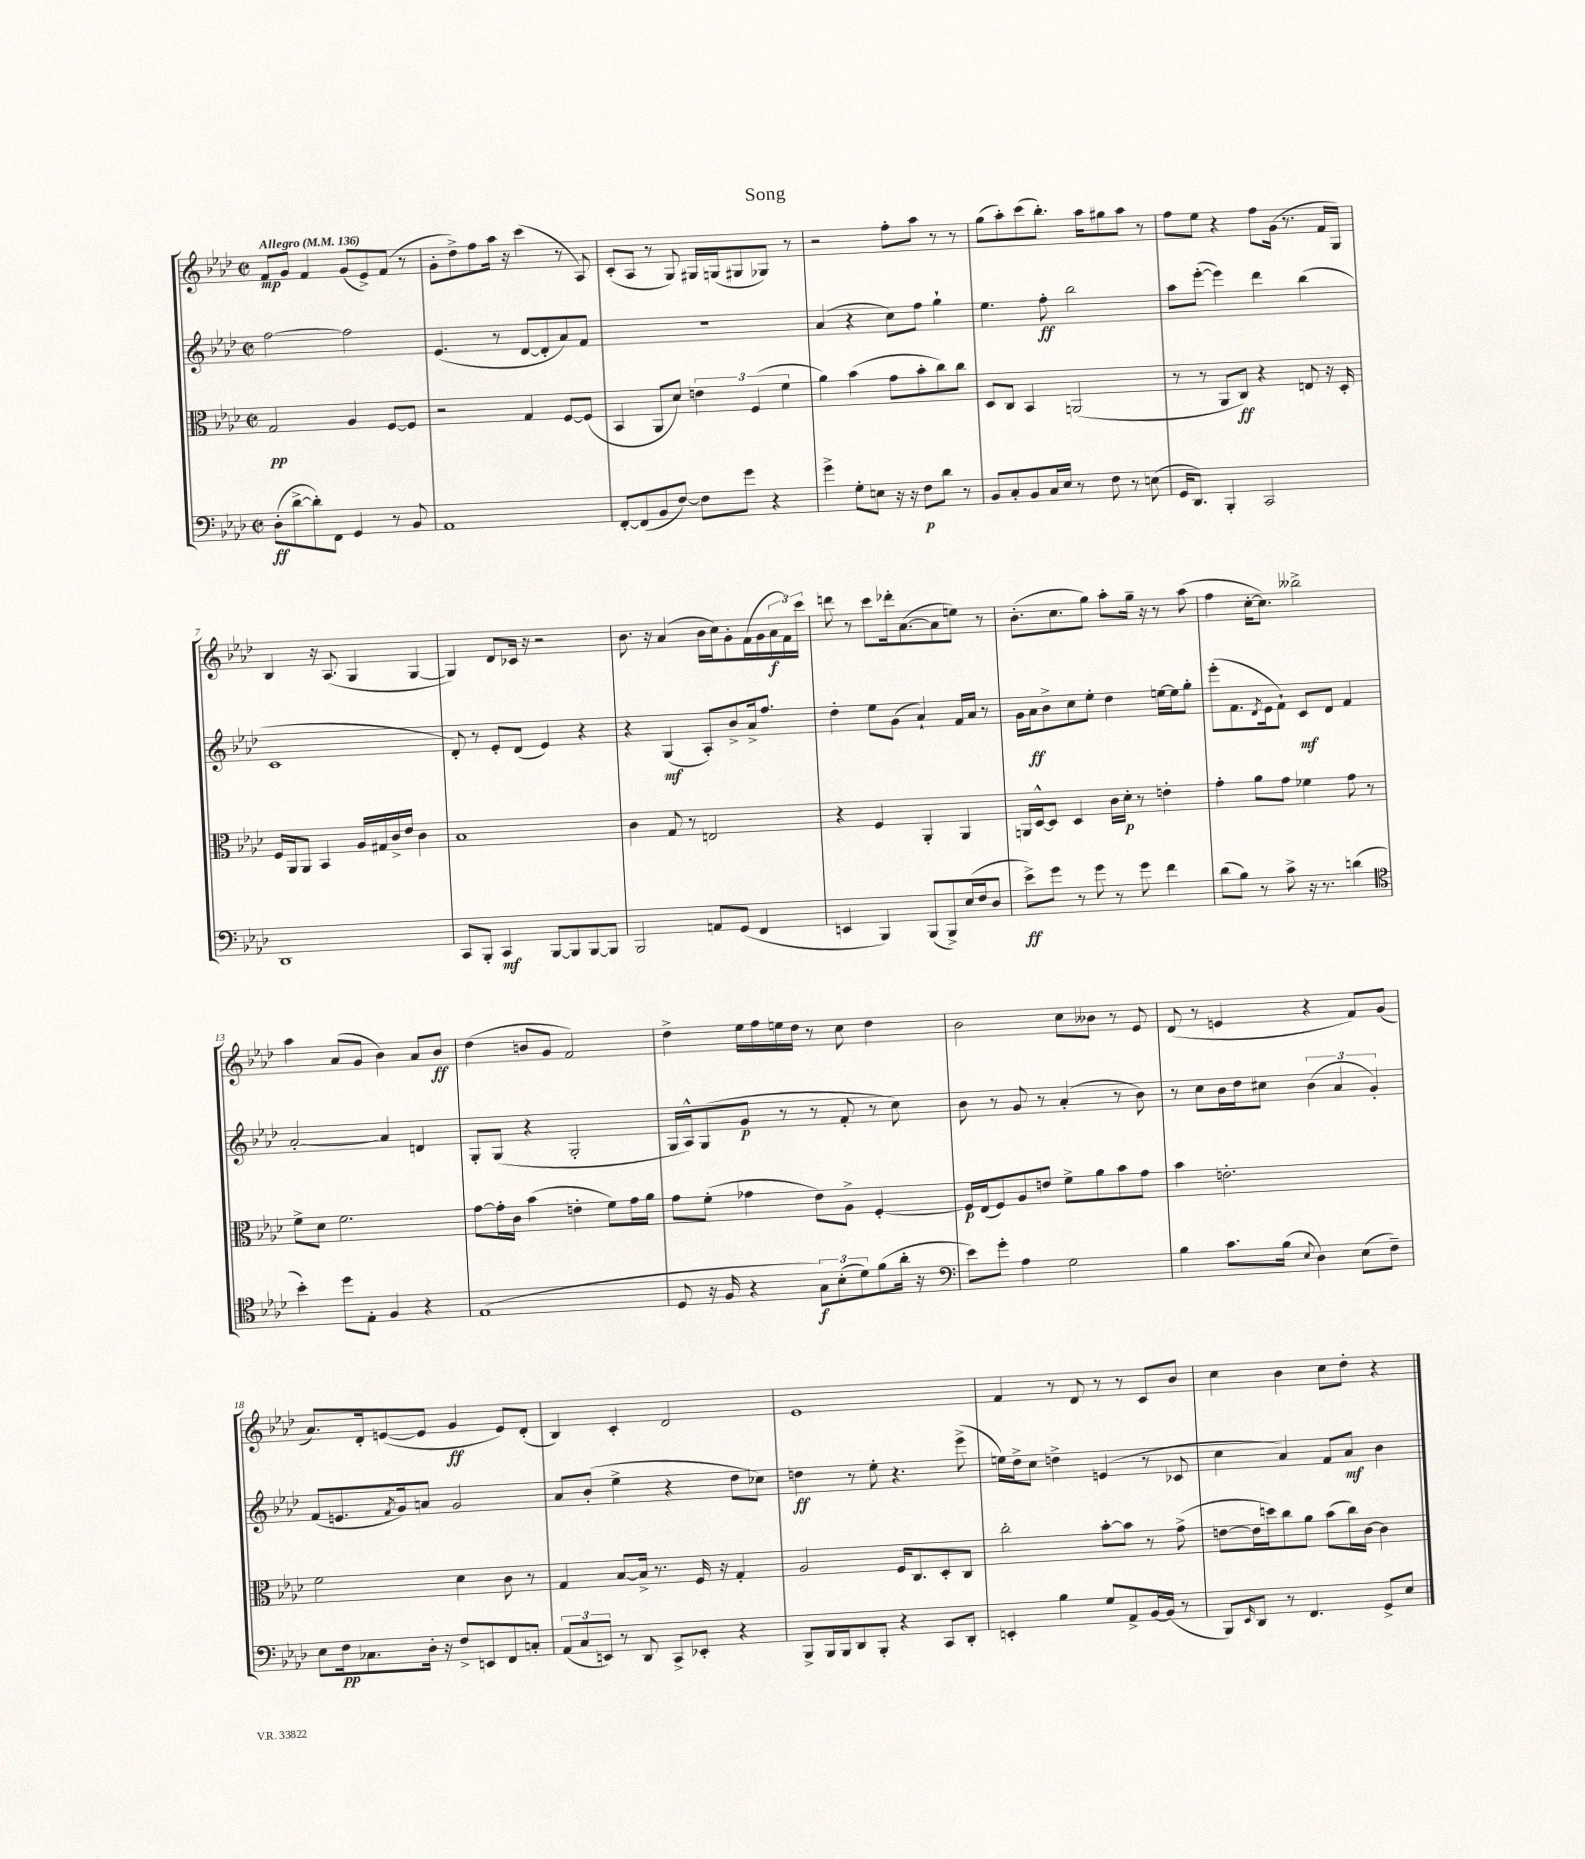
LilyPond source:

\header { title = "Song" }
<<
\new StaffGroup <<
\new Staff = "s0" {
    \clef treble \key aes \major \defaultTimeSignature \time 2/2 \tempo "Allegro" 4 = 136
    f'8\mp g'8 f'4 g'8( ees'8->) f'8( r8 |
    g'8-. des''8->) f''8 aes''16 r16 c'''4( r8 aes8) |
    c'8-.( aes8 r8 g8) gis16 g16( gis8 ges8) r8 |
    r2 f''8-. aes''8 r8 r8 |
    g''8( aes''8-.) c'''8( bes''8.-.) aes''16 gis''8 aes''8 r8 |
    f''8 ees''8 r4 f''8 g'16( r8. f'16 g16) |
    bes4 r16 aes8.( g4 g4~ |
    g4) des'8 ces'16 r16 r2 |
    bes'8. r16 aes'4( bes'16 c''16) g'8-. f'16( g'16 \tuplet 3/2 { aes'16\f f'16) c'''16 } |
    d'''8 r8 c'''8 des'''16-. aes'8.~( aes'8 e''8) r8 |
    bes'8.-.( c''8. g''8) aes''8-. g''16-- r16 r8 aes''8( |
    f''4 c''16~-. c''8.) beses''2-> |
    aes''4 aes'8( g'8 bes'4) aes'8 bes'8\ff |
    des''4( b'8 g'8 f'2) |
    des''4-> ees''16 f''16 e''16 des''16 r8 c''8 des''4 |
    bes'2 c''8 beses'8 r8 ees'8 |
    des'8( r8 e'4 r4 f'8) g'8( |
    aes'8.) des'16-. e'8~( e'8 g'4\ff e'8) des'8-.( |
    bes4) c'4-. des'2 |
    ees'1 |
    f'4 r8 des'8 r8 r8 c'8 bes'8 |
    c''4 bes'4 c''8 des''8-. r4 \bar "|." |
}
\new Staff = "s1" {
    \clef treble \key aes \major \defaultTimeSignature \time 2/2
    f''2~ f''2 |
    ees'4.( r8 des'8~ des'8-. aes'8) f'8 |
    R1 |
    aes'4( r4 c''8) f''8 g''4-! |
    ees''4. f''8-.\ff bes''2 |
    aes''8 ees'''8~-.( ees'''4) des'''4 bes''4( |
    c'1 |
    des'8-.) r8 ees'8-. des'8( ees'4) r4 |
    r4 g4\mf( aes8-.) bes'8-> aes'16-> f''8. |
    des''4-. ees''8 g'8( aes'4-!) f'16 aes'16 r8 |
    g'16 aes'16\ff bes'8-> c''8 ees''8-. des''4 e''16~ e''16 g''8-. |
    ees'''8-.( f'8. \acciaccatura { des'8 } ees'16 f'8-!) c'8\mf des'8 f'4 |
    aes'2~-. aes'4 d'4 |
    g8-. g8( r4 g2-. |
    g16 aes16-^) g8( g'8\p r8 r8 f'8-. r8 c''8) |
    bes'8 r8 g'8 r8 aes'4-.( r8 bes'8) |
    r8 c''8 bes'16 des''16 cis''8 \tuplet 3/2 { bes'4( aes'4 g'4-.) } |
    f'8( e'8. \acciaccatura { f'8 } g'16) a'8 g'2 |
    aes'8 bes'8-.( ees''4-> r4 des''8 ces''8) |
    d''4\ff r8 ees''8-. r4. ees'''8->( |
    e''16) des''16-> c''8 d''4-> e'4( r8 ces'8 |
    c''4 aes'4) f'8 aes'8\mf bes'4 \bar "|." |
}
\new Staff = "s2" {
    \clef alto \key aes \major \defaultTimeSignature \time 2/2
    g2\pp aes4 f8~ f8 |
    r2 g4 f8~ f8( |
    bes,4 aes,8 des'8) \tuplet 3/2 { e'4 f4( f'4 } |
    aes'4) bes'4( g'8 bes'8-. c''8) c''8 |
    des8 c8 bes,4 a,2( |
    r8 r8 aes,8 c8\ff) r4 e8 r16 des16-. |
    f16 aes,16 aes,8 bes,4 aes16 gis16 c'16-> ees'16 c'4 |
    bes1 |
    c'4 g8 r8 e2 |
    r4 f4 aes,4-. aes,4 |
    a,16 des16~-^ des8 des4 c'16 des'16-.\p r8 e'4-. |
    g'4-. aes'8 g'8 fes'4 g'8 r8 |
    f'8-> des'8 f'2. |
    g'8~ g'16-. c'16 bes'4( e'4-. f'8) g'16 aes'16 |
    g'8 f'8-.( ges'4 ees'8) aes8-> f4~-. |
    f16\p ees16( f8) aes8 e'8 f'8-> aes'8 bes'8 g'8 |
    bes'4 e'2.-. |
    f'2 des'4 c'8 r8 |
    g4 bes8~ bes16-> r8. f16 r16 g4-. |
    aes2 f16 c8. des8-. c8 |
    c''2-. bes'8~-. bes'8 r8 g'8->( |
    e'8~ e'16 d''16) c''8 aes'8 bes'8( c''16) c'16~ c'4 \bar "|." |
}
\new Staff = "s3" {
    \clef bass \key aes \major \defaultTimeSignature \time 2/2
    des8-.\ff( des'8~-> des'8-.) f,8 g,4 r8 bes,8 |
    aes,1 |
    f,8~-. f,8( bes,8 f8~) f8 g'8 r4 |
    g'4-> g8-. e8 r16 r16 f8\p des'8 r8 |
    bes,8 c8-. bes,8 c16 ees16 r8 f8 r8 e8( |
    g,16 des,8.) bes,,4-. c,2 |
    des,1 |
    c,8 bes,,8-. c,4\mf bes,,8~ bes,,8 bes,,8~ bes,,8 |
    bes,,2 a,8 g,8( f,4 |
    e,4 bes,,4) bes,,8( bes,,8->) ees16( f16 des8 |
    ees'8->\ff) g'8 r8 g'8 r8 g'8 f'4 |
    des'8( bes8) r8 c'8-> r16 r8. d'4( |
    \clef tenor bes'4-.) des''8 ees8-. f4 r4 |
    ees1( |
    des8 r16 f16 r4 \tuplet 3/2 { g8\f) bes8-.( des'8) } f'8( aes'16-. r16 |
    \clef bass ees'8) g'8-. aes4 g2 |
    bes4 c'8. bes16( \appoggiatura { ees8 } des4) ees8( f8--) |
    ees8 f16\pp ces8. des16-. r16 f8-> e,8 f,8 c8-. |
    \tuplet 3/2 { aes,8( c8 e,8) } r8 des,8 c,8-> ees,8-. r4 |
    bes,,8-> bes,,16 bes,,16 des,8 bes,,8-. r4 c,8 des,8-. |
    e,4-. bes4 g8 aes,8-> bes,16~ bes,16( r8 |
    bes,,8) \grace { ees,16 } des,8 r8 f,4. g,8-> ees8 \bar "|." |
}
>>
>>
